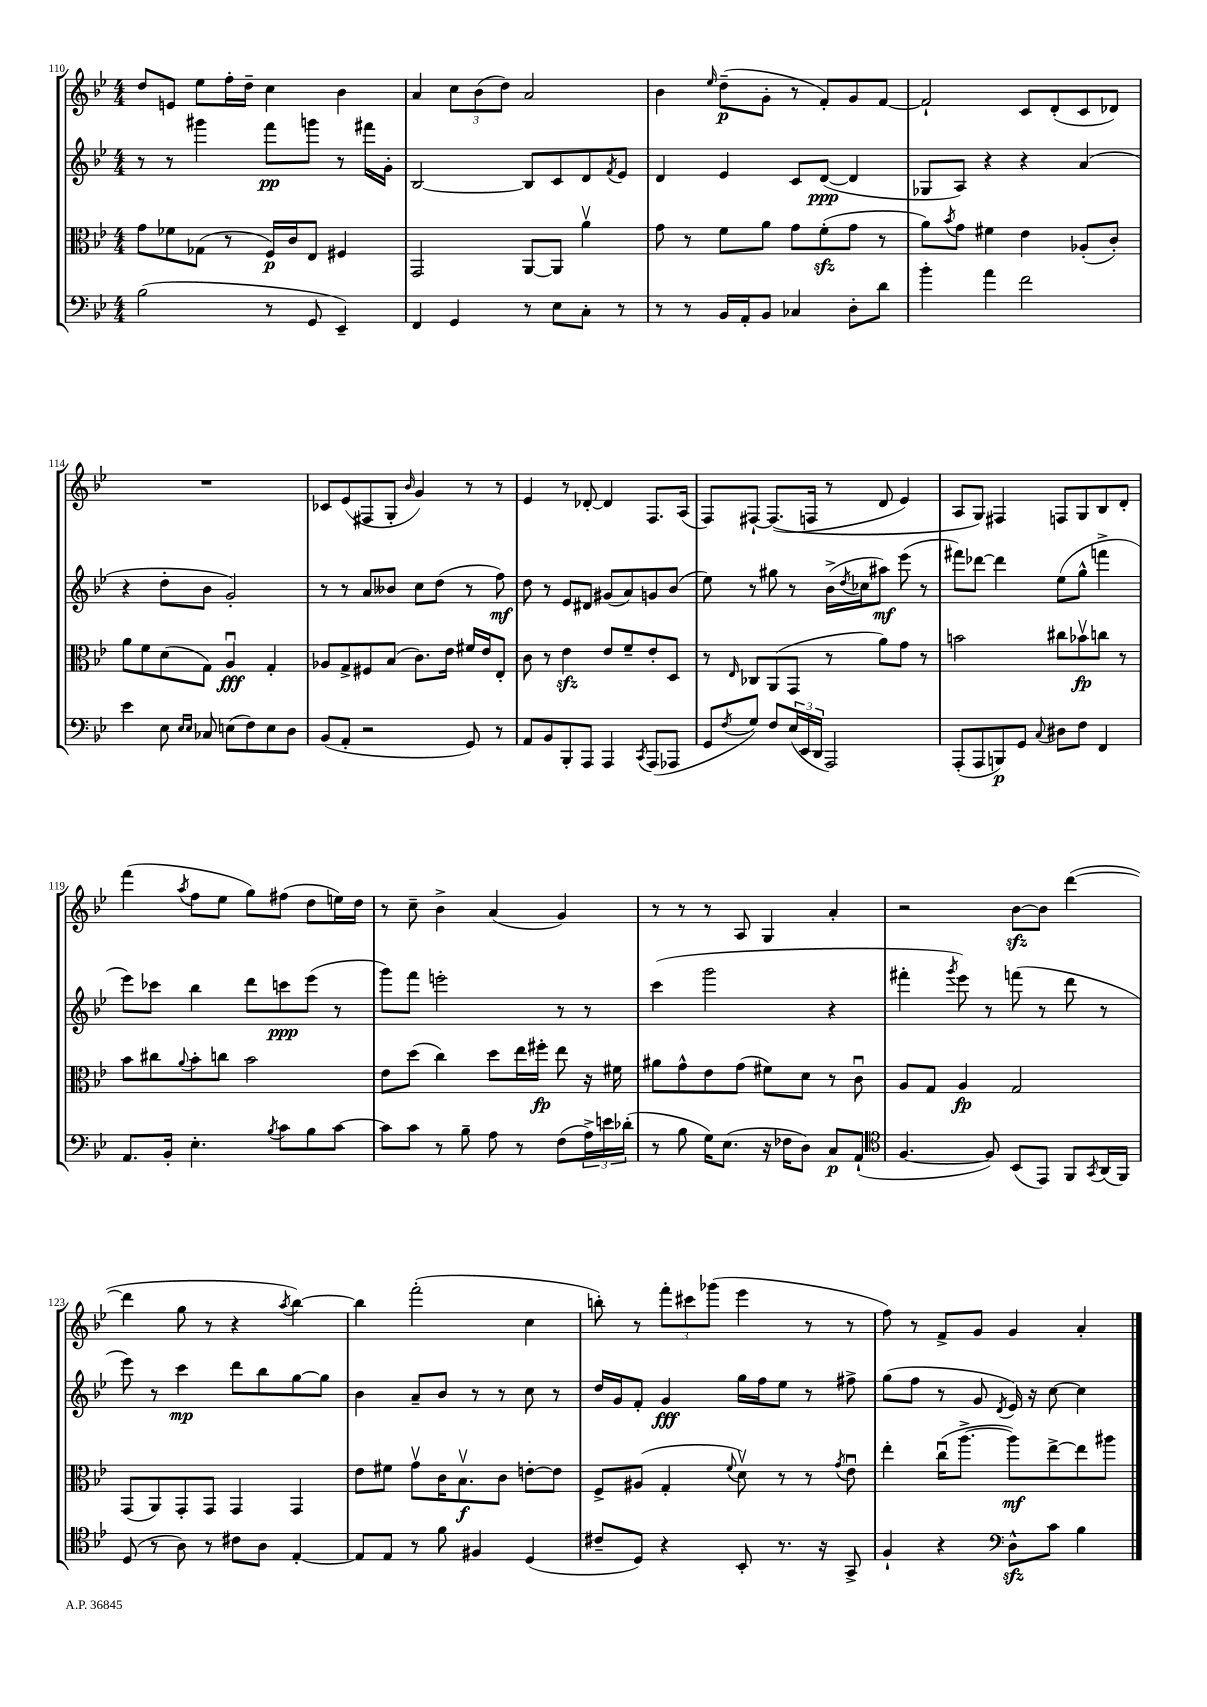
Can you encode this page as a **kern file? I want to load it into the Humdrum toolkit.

**kern	**dynam	**kern	**dynam	**kern	**dynam	**kern	**dynam
*part4	*part4	*part3	*part3	*part2	*part2	*part1	*part1
*staff4	*staff4	*staff3	*staff3	*staff2	*staff2	*staff1	*staff1
*clefF4	*	*clefC3	*	*clefG2	*	*clefG2	*
*k[b-e-]	*	*k[b-e-]	*	*k[b-e-]	*	*k[b-e-]	*
*M4/4	*	*M4/4	*	*M4/4	*	*M4/4	*
=110	=110	=110	=110	=110	=110	=110	=110
(2B-\	.	8g\L	.	8r	.	8dd/L	.
.	.	8f-X\	.	8r	.	8en/J	.
.	.	(8G-X\J	.	4ggg#X\	.	8ee-\L	.
.	.	8r	.	.	.	16ff'\L	.
.	.	.	.	.	.	16dd~\JJ	.
8r	.	16F/LL)	p	8fff\L	pp	4cc\	.
.	.	16c/J	.	.	.	.	.
8GG/	.	8E-/J	.	8gggn\J	.	.	.
4EE-~/)	.	4F#X/	.	8r	.	4b-\	.
.	.	.	.	16fff#X\LL	.	.	.
.	.	.	.	16g'\JJ	.	.	.
=111	=111	=111	=111	=111	=111	=111	=111
4FF/	.	2GG/	.	[2B-/	.	4a/	.
4GG/	.	.	.	.	.	12cc\L	.
.	.	.	.	.	.	(12b-\	.
.	.	.	.	.	.	12dd\J)	.
8r	.	[8AA/L	.	8B-/L]	.	2a/	.
8E-\L	.	8AA/J]	.	8c/	.	.	.
8C'\J	.	4av\	.	8d/	.	.	.
.	.	.	.	8qf/	.	.	.
8r	.	.	.	8e-/J	.	.	.
=112	=112	=112	=112	=112	=112	=112	=112
8r	.	8g\	.	4d/	.	4b-\	.
8r	.	8r	.	.	.	.	.
.	.	.	.	.	.	16qqee-/	.
16BB-/LL	.	8f\L	.	4e-/	.	(8dd~\L	p
16AA'/J	.	.	.	.	.	.	.
8BB-/J	.	8a\J	.	.	.	8g'\J	.
4C-X/	.	8g\L	.	8c/L	.	8r	.
.	.	(8fzz'\	.	([8d/J	ppp	8f'/L)	.
8D'\L	.	8g\J	.	4d/]	.	8g/	.
8d\J	.	8r	.	.	.	[8f/J	.
=113	=113	=113	=113	=113	=113	=113	=113
4b-'\	.	8a\L)	.	8G-X/L	.	2f`/]	.
.	.	8qb-/	.	.	.	.	.
.	.	8g\J	.	8A/J)	.	.	.
4a\	.	4f#X\	.	4r	.	.	.
2f\	.	4e-\	.	4r	.	8c/L	.
.	.	.	.	.	.	(8d'/	.
.	.	(8A-X'/L	.	(4a/	.	8c/	.
.	.	8c'/J)	.	.	.	8d-X/J)	.
!!LO:LB:g=z
=114	=114	=114	=114	=114	=114	=114	=114
4e-\	.	8a\L	.	4r	.	1r	.
.	.	8f\	.	.	.	.	.
8E-\	.	(8d\	.	8dd'\L	.	.	.
16qqE-/LL	.	.	.	.	.	.	.
16qqE-/JJ	.	.	.	.	.	.	.
8C-X/	.	8G\J)	.	8b-\J	.	.	.
(8En\L	.	4Au/	fff	2g'/)	.	.	.
8F\)	.	.	.	.	.	.	.
8E\	.	4G'/	.	.	.	.	.
8D\J	.	.	.	.	.	.	.
=115	=115	=115	=115	=115	=115	=115	=115
(8BB-/L	.	8A-X/L	.	8r	.	8c-X/L	.
8AA'/J	.	8G^/	.	8r	.	(8e-/	.
2r	.	8F#X/	.	8a/L	.	8F#X/	.
.	.	(8B-/J	.	8b--X/J	.	8G'/J	.
.	.	.	.	.	.	16qqb-/	.
.	.	8.c\L)	.	8cc\L	.	4g/)	.
.	.	.	.	(8dd\J	.	.	.
.	.	16e-\Jk	.	.	.	.	.
8GG/)	.	16f#X/LL	.	8r	.	8r	.
.	.	16e-/J	.	.	.	.	.
8r	.	8E-'/J	.	8ff\)	mf	8r	.
=116	=116	=116	=116	=116	=116	=116	=116
8AA/L	.	8c\	.	8dd\	.	4e-/	.
8BB-/	.	8r	.	8r	.	.	.
8BBB-'/	.	4e-zz\	.	8e-/L	.	8r	.
8AAA/J	.	.	.	8d#X/J	.	[8d-X'/	.
4AAA/	.	8e-/L	.	(8g#X/L	.	4d-/]	.
.	.	8f~/	.	8a/)	.	.	.
8qCC/	.	.	.	.	.	.	.
(8AAA/L	.	8e-'/	.	8gn/	.	8.F/L	.
8AAA-X/J	.	8D/J	.	(8b-/J	.	.	.
.	.	.	.	.	.	(16A/Jk	.
=117	=117	=117	=117	=117	=117	=117	=117
8GG/L	.	8r	.	8ee-\)	.	8F/L)	.
8qF/	.	16qqE-/	.	.	.	.	.
8G/J)	.	8C-X/L	.	8r	.	[8F#X`/J	.
8F/L	.	(8AA/	.	8gg#X\	.	((8.F#/L]	.
(24E-/L	.	8GG/J	.	8r	.	.	.
24EE-/	.	.	.	.	.	.	.
.	.	.	.	.	.	16Fn/Jk	.
24DD/JJ	.	.	.	.	.	.	.
2AAA/)	.	8r	.	(16b-^\LL	.	8r	.
.	.	.	.	8qdd/	.	.	.
.	.	.	.	16cc-X\J	.	.	.
.	.	8a\L)	.	8aa#X\J)	mf	8d/	.
.	.	8g\J	.	(8eee-\	.	4e-/)	.
.	.	8r	.	8r	.	.	.
=118	=118	=118	=118	=118	=118	=118	=118
(8AAA'/L	.	2bn\	.	8fff#X\L)	.	8A/L	.
8AAA/	.	.	.	[8ddd-X\J	.	8G/J)	.
8BBBn/)	p	.	.	4ddd-\]	.	4F#X/	.
8GG/J	.	.	.	.	.	.	.
8qqC/	.	.	.	.	.	.	.
8D#X\L	.	8cc#X\L	.	(8ee-\L	.	8Fn/L	.
8F\J	.	8b-Xv\	fp	8gg^^\J	.	8G/	.
4FF/	.	8ccn\J	.	4fffn^\	.	8B-/	.
.	.	8r	.	.	.	8d'/J	.
!!LO:LB:g=z
=119	=119	=119	=119	=119	=119	=119	=119
8.AA/L	.	8b-\L	.	8eee-\L)	.	(4fff\	.
.	.	8cc#X\	.	8ccc-X\J	.	.	.
16BB-'/Jk	.	.	.	.	.	.	.
.	.	8qqa/	.	.	.	8qaa/	.
4.E-'\	.	8b-'\	.	4bb-\	.	8ff\L	.
.	.	8ccn\J	.	.	.	8ee-\J	.
.	.	2b-\	.	8ddd\L	.	8gg\L)	.
8qB-/	.	.	.	.	.	.	.
8c\L	.	.	.	8cccn\	ppp	(8ff#X\J	.
8B-\	.	.	.	(8eee-\J	.	8dd\L	.
[8c\J	.	.	.	8r	.	16een\L)	.
.	.	.	.	.	.	16dd\JJ	.
=120	=120	=120	=120	=120	=120	=120	=120
8c\L]	.	8e-\L	.	8ggg\L)	.	8r	.
8c\J	.	(8dd\J	.	8fff\J	.	8cc~\	.
8r	.	4cc\)	.	2eeen'\	.	4b-^\	.
8B-~\	.	.	.	.	.	.	.
8A\	.	8dd\L	.	.	.	(4a/	.
8r	.	16ee-\L	.	.	.	.	.
.	.	16ff#X'\JJ	fp	.	.	.	.
(8F\L	.	8ee-\	.	8r	.	4g/)	.
24A^\L)	.	16r	.	8r	.	.	.
24en\	.	.	.	.	.	.	.
.	.	16f#X\	.	.	.	.	.
(24d-X'\JJ	.	.	.	.	.	.	.
=121	=121	=121	=121	=121	=121	=121	=121
8r	.	8a#X\L	.	(4ccc\	.	8r	.
8B-\	.	8g^^\	.	.	.	8r	.
16G\KL)	.	8e-\	.	2ggg\	.	8r	.
(8.E-\J	.	.	.	.	.	.	.
.	.	(8g\J	.	.	.	8A/	.
16r	.	8f#X\L)	.	.	.	4G/	.
16F-X\KL	.	.	.	.	.	.	.
8D\J)	.	8d\J	.	.	.	.	.
8C/L	p	8r	.	4r	.	4a'/	.
(8AA`/J	.	8cu\	.	.	.	.	.
=122	=122	=122	=122	=122	=122	=122	=122
*clefC4	*	*	*	*	*	*	*
[4.F/	.	8A/L	.	4fff#X'\	.	2r	.
.	.	8G/J	.	.	.	.	.
.	.	.	.	8qggg/	.	.	.
.	.	4A/	fp	8eee-\)	.	.	.
8F/])	.	.	.	8r	.	.	.
(8BB-/L	.	2G/	.	(8fffn\	.	[8b-zz\L	.
8EE-/J)	.	.	.	8r	.	8b-\J]	.
8FF/L	.	.	.	8ddd\	.	([4ddd\	.
8qGG/	.	.	.	.	.	.	.
(16AA/L	.	.	.	8r	.	.	.
16FF/JJ)	.	.	.	.	.	.	.
!!LO:LB:g=z
=123	=123	=123	=123	=123	=123	=123	=123
(8D/	.	(8GG/L	.	8eee-\)	.	4ddd\]	.
8r	.	8AA/)	.	8r	.	.	.
8A\)	.	8GG'/	.	4ccc\	mp	8gg\	.
8r	.	8GG/J	.	.	.	8r	.
8c#X\L	.	4GG/	.	8ddd\L	.	4r	.
8A\J	.	.	.	8bb-\	.	.	.
.	.	.	.	.	.	8qaa/	.
[4E-'/	.	4GG/	.	[8gg\	.	[4bb-\)	.
.	.	.	.	8gg\J]	.	.	.
=124	=124	=124	=124	=124	=124	=124	=124
8E-/L]	.	8e-\L	.	4b-\	.	4bb-\]	.
8E-/J	.	8f#X\J	.	.	.	.	.
8r	.	8gv\L	.	8a~/L	.	(2fff'\	.
8f\	.	16c\K	.	8b-/J	.	.	.
.	.	8.B-v\	f	.	.	.	.
4F#X/	.	.	.	8r	.	.	.
.	.	8c\J	.	8r	.	.	.
(4D/	.	[8en'\L	.	8cc\	.	4cc\	.
.	.	8e\J]	.	8r	.	.	.
=125	=125	=125	=125	=125	=125	=125	=125
8c#X~/L	.	8F^/L	.	16dd/LL	.	8bbn'\)	.
.	.	.	.	16g/J	.	.	.
8D/J)	.	(8A#X/J	.	8f'/J	.	8r	.
4r	.	4G'/	.	4g/	fff	12fff'\L	.
.	.	.	.	.	.	12ccc#X\	.
.	.	.	.	.	.	(12ggg-X\J	.
.	.	8qqf/	.	.	.	.	.
8BB-'/	.	8dv\)	.	16gg\LL	.	4eee-\	.
.	.	.	.	16ff\J	.	.	.
8.r	.	8r	.	8ee-\J	.	.	.
.	.	8r	.	8r	.	8r	.
16r	.	.	.	.	.	.	.
.	.	8qg/	.	.	.	.	.
8GG^/	.	8e-u\	.	8ff#X^\	.	8r	.
=126	=126	=126	=126	=126	=126	=126	=126
4F`/	.	4ee-'\	.	(8gg\L	.	8ff\)	.
.	.	.	.	8ff\J	.	8r	.
4r	.	(16ccu\KL	.	8r	.	8f^/L	.
.	.	[8.aa^\J	.	.	.	.	.
.	.	.	.	8g/	.	8g/J	.
*clefF4	*	*	*	*	*	*	*
.	.	.	.	8qd/	.	.	.
8Dzz^^\L	.	8aa\L])	mf	16e-/)	.	4g/	.
.	.	.	.	16r	.	.	.
8c\J	.	[8ee-^\	.	[8cc\	.	.	.
4B-\	.	8ee-\]	.	4cc\]	.	4a'/	.
.	.	8aa#X\J	.	.	.	.	.
==	==	==	==	==	==	==	==
*-	*-	*-	*-	*-	*-	*-	*-
